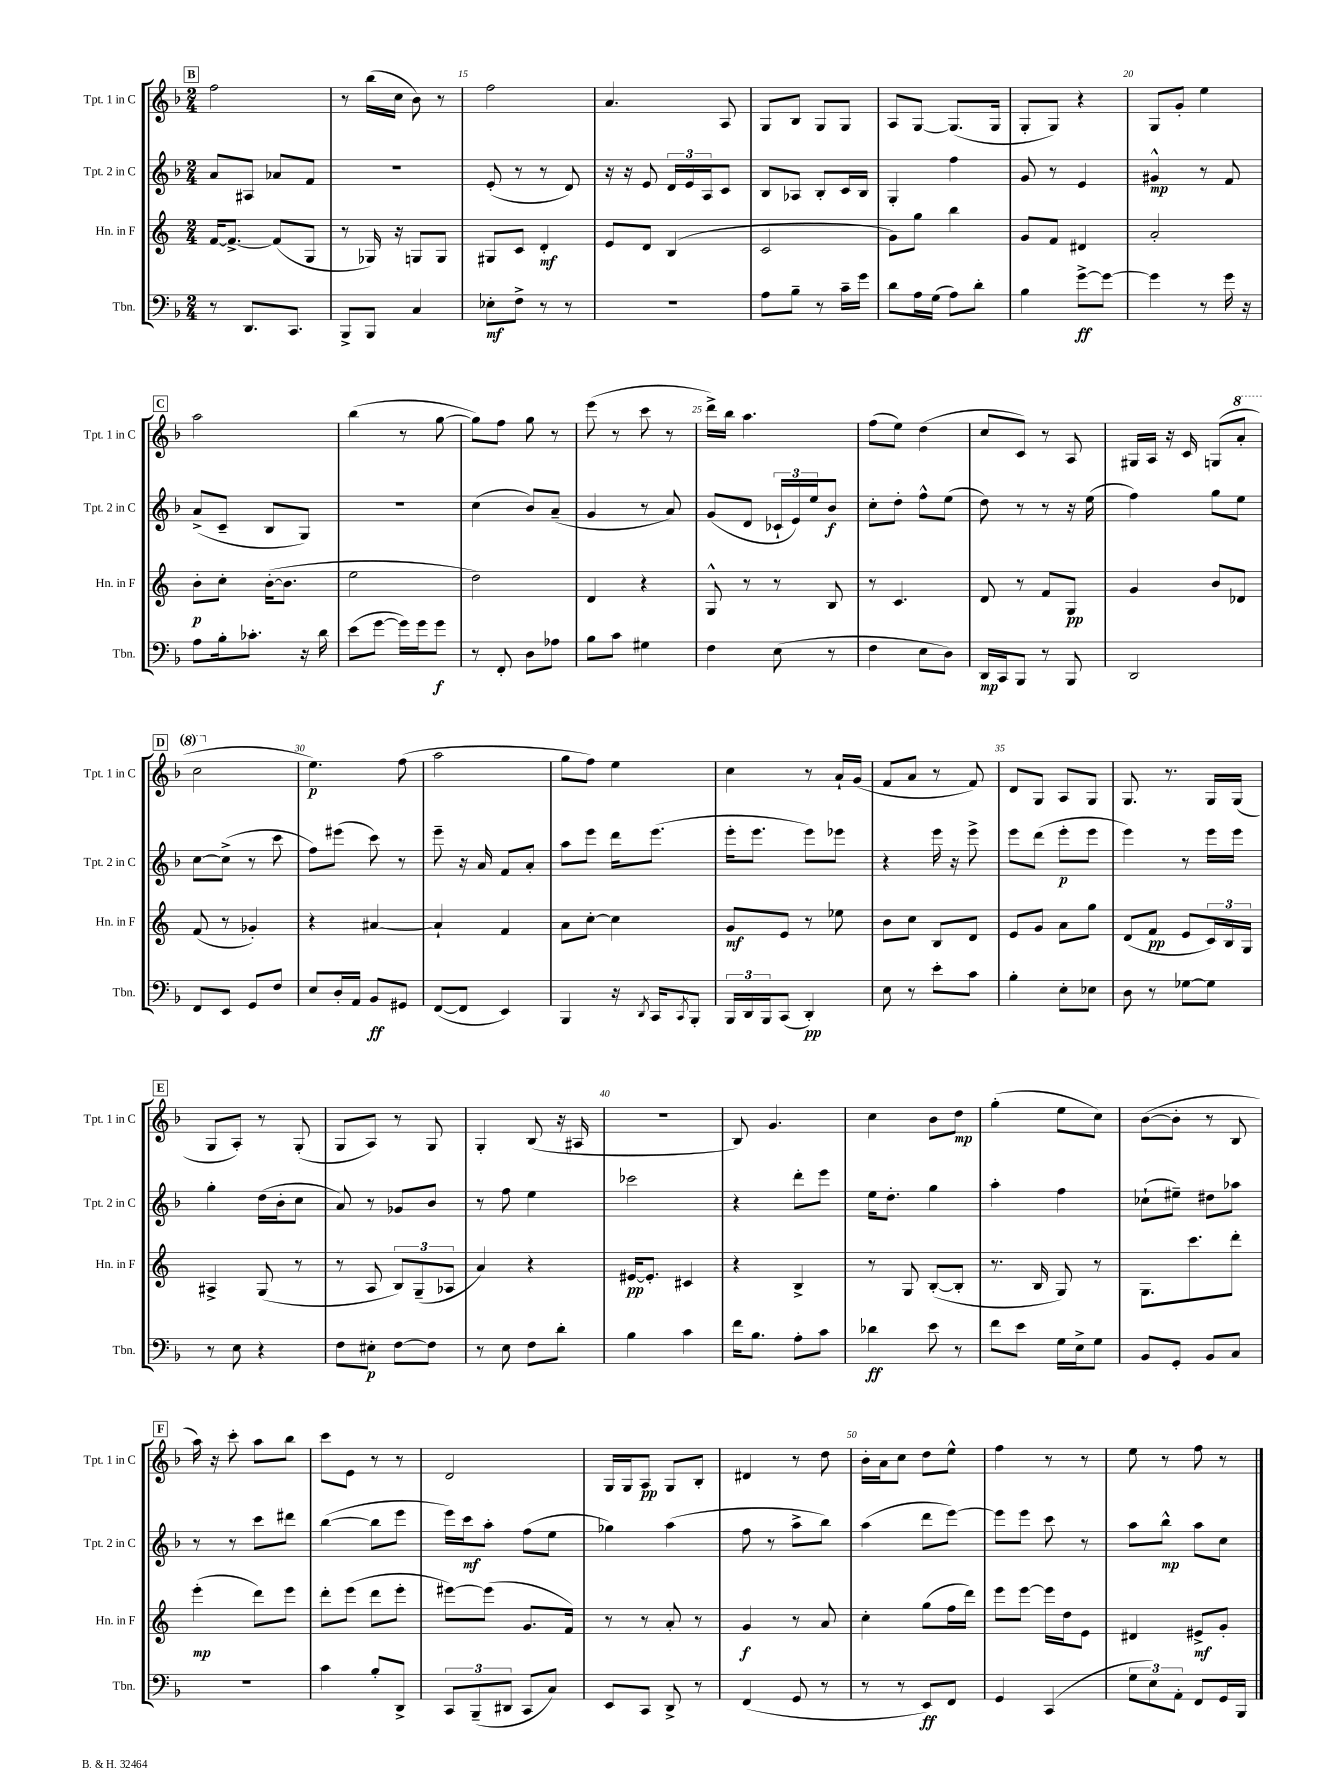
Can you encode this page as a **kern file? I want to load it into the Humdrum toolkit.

**kern	**kern	**kern	**kern
*staff4	*staff3	*staff2	*staff1
*clefF4	*clefG2	*clefG2	*clefG2
*k[b-]	*k[]	*k[b-]	*k[b-]
*M2/4	*M2/4	*M2/4	*M2/4
8r	[16f	8a	2ff
.	8.f^_	.	.
8.DD	.	8A#	.
.	(8f]	8a-	.
8.CC	.	.	.
.	8G	8f	.
=	=	=	=
8BBB-^	8r	2r	8r
8BBB-	16G-)	.	(16bb-
.	16r	.	16cc
4C	8G	.	8b-)
.	8G	.	8r
=	=	=	=
8E-'	8G#	(8e'	2ff
8F^	8c	8r	.
8r	4d'	8r	.
8r	.	8d)	.
=	=	=	=
2r	8e	16r	4.a
.	.	16r	.
.	8d	8e	.
.	(4B	24d	.
.	.	24e	.
.	.	24A	.
.	.	8c	8A
=	=	=	=
8A	2c	8B-	8G
8B-~	.	8A-	8B-
8r	.	8B-'	8G
16c~	.	16c	8G
16g	.	16B-	.
=	=	=	=
8d	8g)	4G'	8A
16A	8gg	.	[8G
(16G	.	.	.
8A)	4bb	4ff	(8.G]
8d'	.	.	.
.	.	.	16G
=	=	=	=
4B-	8g	8g	8G'
.	8f	8r	8G)
[8g^	4d#	4e	4r
8g_	.	.	.
=	=	=	=
4g]	2a'	4g#^^	8G
.	.	.	8g'
8r	.	8r	4ee
16g	.	8f	.
16r	.	.	.
=	=	=	=
8A	8b'	(8a^	2aa
16B-'	8cc'	8c~	.
8.c-'	.	.	.
.	([16b'	8B-	.
.	8.b]	.	.
16r	.	8G)	.
16d	.	.	.
=	=	=	=
(8e	2ee	2r	(4bb-
[8g	.	.	.
16g])	.	.	8r
16g	.	.	.
8g	.	.	[8gg
=	=	=	=
8r	2dd)	(4cc	8gg])
8FF'	.	.	8ff
8D	.	8b-)	8gg
8A-	.	(8a~	8r
=	=	=	=
8B-	4d	4g	(8eee
8c	.	.	8r
4G#	4r	8r	8ccc
.	.	8a)	8r
=	=	=	=
4F	8G^^	(8g	16ddd^)
.	.	.	16bb-
.	8r	8d	4.aa
(8E	8r	24c-`	.
.	.	24e)	.
.	.	24ee	.
8r	8B	8b-	.
=	=	=	=
4F	8r	8cc'	(8ff
.	4.c	8dd'	8ee)
8E	.	8ff^^	(4dd
8D)	.	(8ee	.
=	=	=	=
16DD	8d	8dd)	8cc
16CC	.	.	.
8BBB-	8r	8r	8c)
8r	8f	8r	8r
8BBB-	8G	16r	8A
.	.	(16ee	.
=	=	=	=
2DD	4g	4ff)	16G#
.	.	.	16A
.	.	.	16r
.	.	.	16c
.	8b	8gg	(8G
.	8d-	8ee	8aa'
=	=	=	=
8FF	(8f	[8cc	2ccc
8EE	8r	(8cc^]	.
8GG	4g-')	8r	.
8F	.	8ccc	.
=	=	=	=
8E	4r	8ff)	4.ee)
16D'	.	(8eee#	.
16AA	.	.	.
8BB-	[4a#	8ccc)	.
8GG#	.	8r	(8ff
=	=	=	=
([8FF	4a#`]	8eee~	2aa
8FF]	.	16r	.
.	.	16a	.
4EE)	4f	8f	.
.	.	8a'	.
=	=	=	=
4BBB-	8a	8aa	8gg
.	[8cc'	8eee	8ff)
16r	4cc]	16ddd	4ee
8qDD	.	.	.
16CC	.	(8.eee	.
8qCC	.	.	.
8BBB-'	.	.	.
=	=	=	=
24BBB-	8g	16eee'	4cc
24DD	.	.	.
.	.	8.eee	.
24BBB-	.	.	.
(8CC	8e	.	.
4DD')	8r	8eee)	8r
.	8ee-	8eee-	16a`
.	.	.	(16g
=	=	=	=
8E	8b	4r	8f
8r	8cc	.	8a
8e'	8B	16eee	8r
.	.	16r	.
8c	8d	8eee^	8f)
=	=	=	=
4B-'	8e	8eee	8d
.	8g	(8ddd	8G
8E'	8a	8eee'	8A
8E-	8gg	8eee	8G
=	=	=	=
8D	(8d	4eee)	8.G
8r	8f	.	.
.	.	.	8.r
[8G-	8e	8r	.
8G-]	24c)	16eee	16G
.	24B	.	.
.	.	16eee	(16G
.	24G	.	.
=	=	=	=
8r	4A#^	4gg'	8G
8E	.	.	8A')
4r	(8G	(16dd	8r
.	.	16b-'	.
.	8r	8cc	(8G'
=	=	=	=
8F	8r	8a)	8G
8E#'	8A	8r	8A)
[8F	12B)	8g-	8r
.	(12G~	.	.
8F]	.	8b-	8G
.	12A-	.	.
=	=	=	=
8r	4a)	8r	4G'
8E	.	8ff	.
8F	4r	4ee	(8B-
8d'	.	.	16r
.	.	.	16A#
=	=	=	=
4B-	[16e#	2ccc-	2r
.	8.e#']	.	.
4c	4c#	.	.
=	=	=	=
16f	4r	4r	8B-)
8.B-	.	.	.
.	.	.	4.g
8A'	4B^	8ddd'	.
8c	.	8eee	.
=	=	=	=
4d-	8r	16ee	4cc
.	.	8.dd'	.
.	8G	.	.
8e	([8B'	4gg	8b-
8r	8B']	.	8dd
=	=	=	=
8f	8.r	4aa'	(4gg'
8e	.	.	.
.	16B	.	.
16G	8G)	4ff	8ee
16E^	.	.	.
8G	8r	.	8cc)
=	=	=	=
8BB-	8.G	(8cc-`	([8b-
8GG'	.	8ee#~)	8b-']
.	8.ccc	.	.
8BB-	.	8dd#	8r
8C	8ddd'	8aa-	8B-
=	=	=	=
2r	(4eee'	8r	16aa)
.	.	.	16r
.	.	8r	8ccc'
.	8ddd)	8ccc	8aa
.	8eee	8ddd#	8bb-
=	=	=	=
4c	8ddd'	([4bb-	8ccc
.	(8eee	.	8e
8B-'	8ddd	8bb-]	8r
8DD^	8eee'	8eee	8r
=	=	=	=
12CC	[8eee#)	16eee)	2d
.	.	16ccc	.
(12BBB-~	.	.	.
.	(8eee#]	8aa'	.
12DD#	.	.	.
8CC	8.g	(8ff	.
8C)	.	8ee	.
.	16f)	.	.
=	=	=	=
8EE	8r	4gg-)	16G
.	.	.	16G
8CC	8r	.	8A
8DD^	8a'	(4aa	8G
8r	8r	.	8B-'
=	=	=	=
(4FF	4g	8ff	4d#
.	.	8r	.
8GG	8r	8aa^	8r
8r	8a	8bb-)	8dd
=	=	=	=
8r	4cc'	(4aa	16b-'
.	.	.	16a
8r	.	.	8cc
8EE)	(8gg	8ddd	8dd
8FF	16ff	[8eee)	8ee^^
.	16ddd)	.	.
=	=	=	=
4GG	8eee	8eee]	4ff
.	[8eee	8eee	.
(4CC	16eee]	8ccc	8r
.	16dd	.	.
.	8e	8r	8r
=	=	=	=
12G	4d#	8aa	8ee
12E)	.	.	.
.	.	8bb-^^	8r
12AA'	.	.	.
8FF	8e#^	8aa	8ff
16GG	8g'	8cc	8r
16BBB-	.	.	.
==	==	==	==
*-	*-	*-	*-
